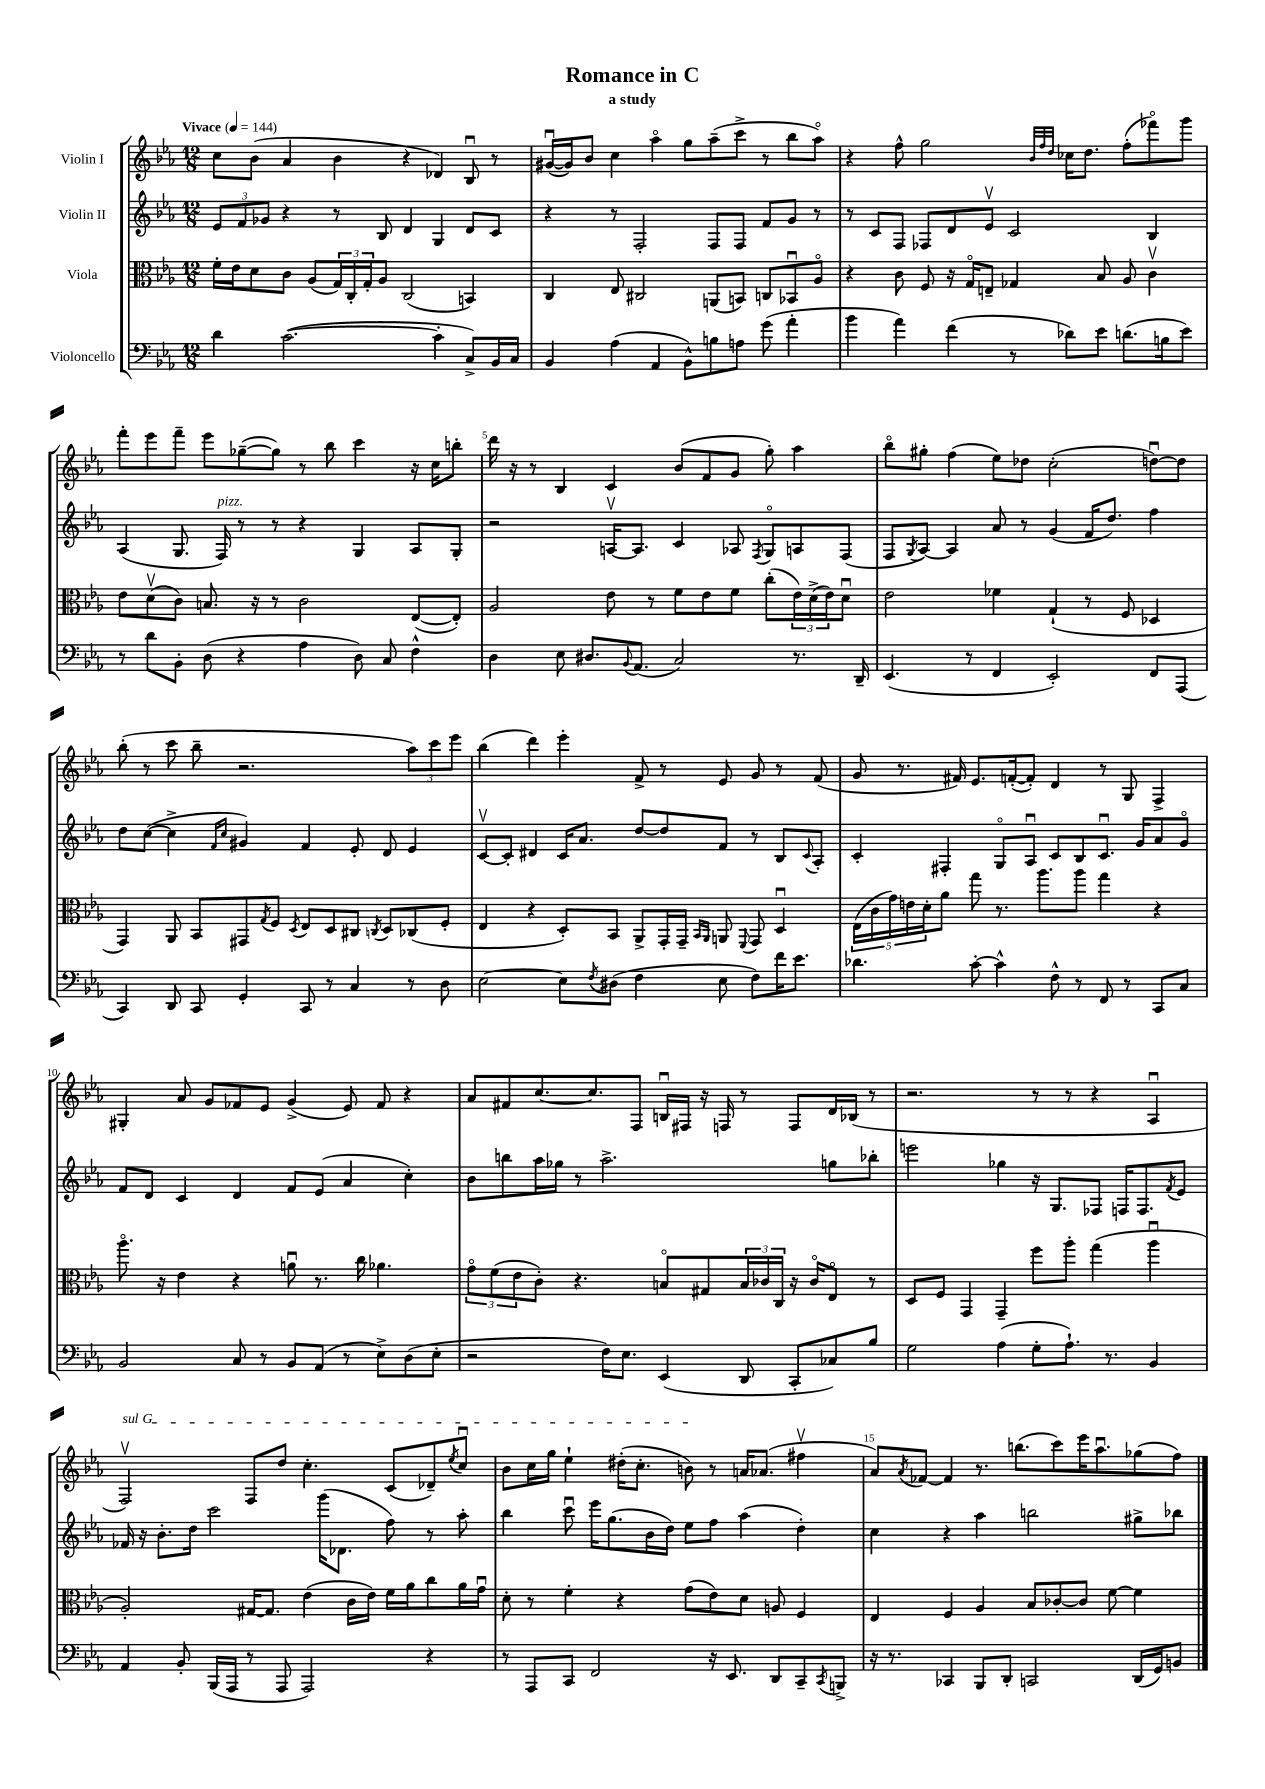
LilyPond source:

\header { title = "Romance in C" subtitle = "a study" }
<<
\new StaffGroup <<
\new Staff = "s0" \with { instrumentName = "Violin I" } {
    \clef treble \key ees \major \numericTimeSignature \time 12/8 \tempo "Vivace" 4 = 144
    c''8 bes'8( aes'4 bes'4 r4 des'4) bes8\downbow r8 |
    gis'16~\downbow( gis'16) bes'8 c''4 aes''4\flageolet g''8 aes''8--( c'''8-> r8 bes''8 aes''8\flageolet) |
    r4 f''8-^ g''2 \grace { bes'32 f''32 d''32 } ces''16 d''8. f''8-.( fes'''8\flageolet) g'''8 |
    f'''8-. ees'''8 f'''8-- ees'''8 ges''8~--( ges''8) r8 bes''8 c'''4 r16 c''16 b''8-. |
    d'''16 r16 r8 bes4 c'4 bes'8( f'8 g'8 g''8-.) aes''4 |
    bes''8\flageolet gis''8-. f''4( ees''8) des''8 c''2-.( d''8~\downbow) d''8 |
    bes''8-.( r8 c'''8 bes''8-- r2. \tuplet 3/2 { aes''8) c'''8 ees'''8 } |
    bes''4( d'''4) ees'''4-. f'8-> r8 ees'8 g'8 r8 f'8( |
    g'8 r8. fis'16) ees'8. f'16~-.( f'8-.) d'4 r8 g8 f4-> |
    gis4-. aes'8 g'8 fes'8 ees'8 g'4->( ees'8) fes'8 r4 |
    aes'8 fis'8 c''8.~ c''8. f8 b16\downbow fis16 r16 f16 r8 f8 d'16 bes16( r8 |
    r2. r8 r8 r4 aes4\downbow |
    \once \override TextSpanner.bound-details.left.text = \markup { \italic "sul G" } f2\upbow\startTextSpan) f8 d''8 c''4.-. c'8( des'8--) \acciaccatura { ees''8 } c''8\downbow |
    bes'8 c''16 g''16 ees''4-! dis''16-.( c''8.-. b'8\stopTextSpan) r8 a'16 aes'8.( fis''4\upbow |
    aes'8) \acciaccatura { aes'8 } fes'8~ fes'4 r8. b''8.( c'''8) ees'''16 aes''8.\downbow ges''8( f''8) \bar "|." |
}
\new Staff = "s1" \with { instrumentName = "Violin II" } {
    \clef treble \key ees \major \numericTimeSignature \time 12/8
    \tuplet 3/2 { ees'8 f'8 ges'8 } r4 r8 bes8 d'4 g4 d'8 c'8 |
    r4 r8 f2-. f8 f8 f'8 g'8 r8 |
    r8 c'8 f8 fes8 d'8 ees'8\upbow c'2 bes4 |
    aes4( g8. f16^\markup { \italic "pizz." }) r8 r8 r4 g4 aes8 g8-. |
    r2 a16~\upbow a8. c'4 aes8 \acciaccatura { f8 } g8\flageolet a8 f8( |
    f8 \acciaccatura { g8 } aes8~) aes4 aes'8 r8 g'4( f'16 d''8.) f''4 |
    d''8 c''8~( c''4-> \grace { f'16 c''16 } gis'4) f'4 ees'8-. d'8 ees'4 |
    c'8~\upbow c'8-. dis'4 c'16 aes'8. d''8~ d''8 f'8 r8 bes8 \appoggiatura { c'8 } aes8-. |
    c'4-. fis4-. g8\flageolet aes8\downbow c'8 bes8 c'8.\downbow g'16 aes'8 g'8\flageolet |
    f'8 d'8 c'4 d'4 f'8 ees'8( aes'4 c''4-.) |
    bes'8 b''8 aes''16 ges''16 r8 aes''2.-> g''8 bes''8-. |
    e'''2 ges''4 r16 g8. fes8 f16 f8. \acciaccatura { f'8 } ees'8 |
    fes'16 r16 bes'8.-. d''16 c'''2 g'''16( des'8. f''8) r8 aes''8-. |
    bes''4 c'''8\downbow ees'''16 g''8.( bes'16 d''16) ees''8 f''8 aes''4( d''4-.) |
    c''4 r4 aes''4 b''2 gis''8-> bes''8 \bar "|." |
}
\new Staff = "s2" \with { instrumentName = "Viola" } {
    \clef alto \key ees \major \numericTimeSignature \time 12/8
    f'16-. ees'16 d'8 c'8 aes8( \tuplet 3/2 { g16) c16-. g16-. } aes8 c2( b,4) |
    c4 ees8 cis2 a,8( b,8) c8 bes,8\downbow aes8\flageolet |
    r4 c'8 f8 r16 g16\flageolet e8-- ges4 bes8 aes8 c'4\upbow |
    ees'8 d'8\upbow( c'8) b8. r16 r8 c'2 ees8~( ees8-.) |
    aes2 ees'8 r8 f'8 ees'8 f'8 c''8-.( \tuplet 3/2 { ees'16) d'16->( ees'16) } d'8\downbow |
    ees'2 fes'4 g4-!( r8 f8 des4 |
    g,4) aes,8 bes,8 gis,8 \acciaccatura { g8 } f8 \acciaccatura { d8 } ees8 d8 cis8 \acciaccatura { c8 } d8 ces8( f8-. |
    ees4 r4 d8-.) bes,8 aes,8-> g,16-. g,16-- \grace { bes,16 aes,16 } a,8 \appoggiatura { f,8 } g,8 d4\downbow |
    \tuplet 5/4 { ees16( c'16 g'16) e'16 d'16-. } aes'8 g''8 r8. aes''8. aes''8 g''4 r4 |
    aes''8.\flageolet r16 ees'4 r4 a'8\downbow r8. c''16 aes'4. |
    \tuplet 3/2 { g'8\flageolet f'8( ees'8 } c'8-.) r4. b8\flageolet gis8 \tuplet 3/2 { b16 ces'16 c16 } r16 ces'16\flageolet ees8\flageolet r8 |
    d8 f8 g,4 g,4-- f''8 aes''8-. g''4( aes''4\downbow |
    aes2-.) gis16~ gis8. ees'4( c'16 ees'16) f'16 aes'16 c''8 aes'16 g'16\downbow |
    d'8-. r8 f'4-. r4 g'8( ees'8) d'8 a8 f4 |
    ees4 f4 aes4 bes8 ces'8~-. ces'8 f'8~ f'4 \bar "|." |
}
\new Staff = "s3" \with { instrumentName = "Violoncello" } {
    \clef bass \key ees \major \numericTimeSignature \time 12/8
    d'4 c'2.~( c'4-. c8->) bes,16 c16 |
    bes,4 aes4( aes,4 bes,8-^) b8 a8 g'8( aes'4-. |
    bes'4 aes'4) f'4( r8 des'8) ees'8 d'8.( b16 ees'8) |
    r8 d'8 bes,8-. d8( r4 aes4 d8) c8 f4-^ |
    d4 ees8 dis8. \appoggiatura { bes,8 } aes,8.( c2) r8. d,16-- |
    ees,4.( r8 f,4 ees,2-.) f,8 aes,,8( |
    c,4) d,8 c,8 g,4-. c,8 r8 c4 r8 d8 |
    ees2~ ees8 \acciaccatura { f8 } dis8( f4 ees8 f8) f'16 ees'8. |
    des'4. c'8~-. c'4-^ f8-^ r8 f,8 r8 c,8 c8 |
    bes,2 c8 r8 bes,8 aes,8( r8 ees8->) d8( ees8-. |
    r2 f16) ees8. ees,4( d,8 c,8-. ces8) bes8 |
    g2 aes4( g8-. aes8.-!) r8. bes,4 |
    aes,4 bes,8-. bes,,16( aes,,16 r8 aes,,8 aes,,2) r4 |
    r8 aes,,8 c,8 f,2 r16 ees,8. d,8 c,8-- \acciaccatura { c,8 } b,,8-> |
    r16 r8. ces,4 bes,,8 d,8-. c,2 d,16( g,16) b,8 \bar "|." |
}
>>
>>
\layout { \context { \Score \override BarNumber.break-visibility = ##(#f #t #t) barNumberVisibility = #(every-nth-bar-number-visible 5) } }
